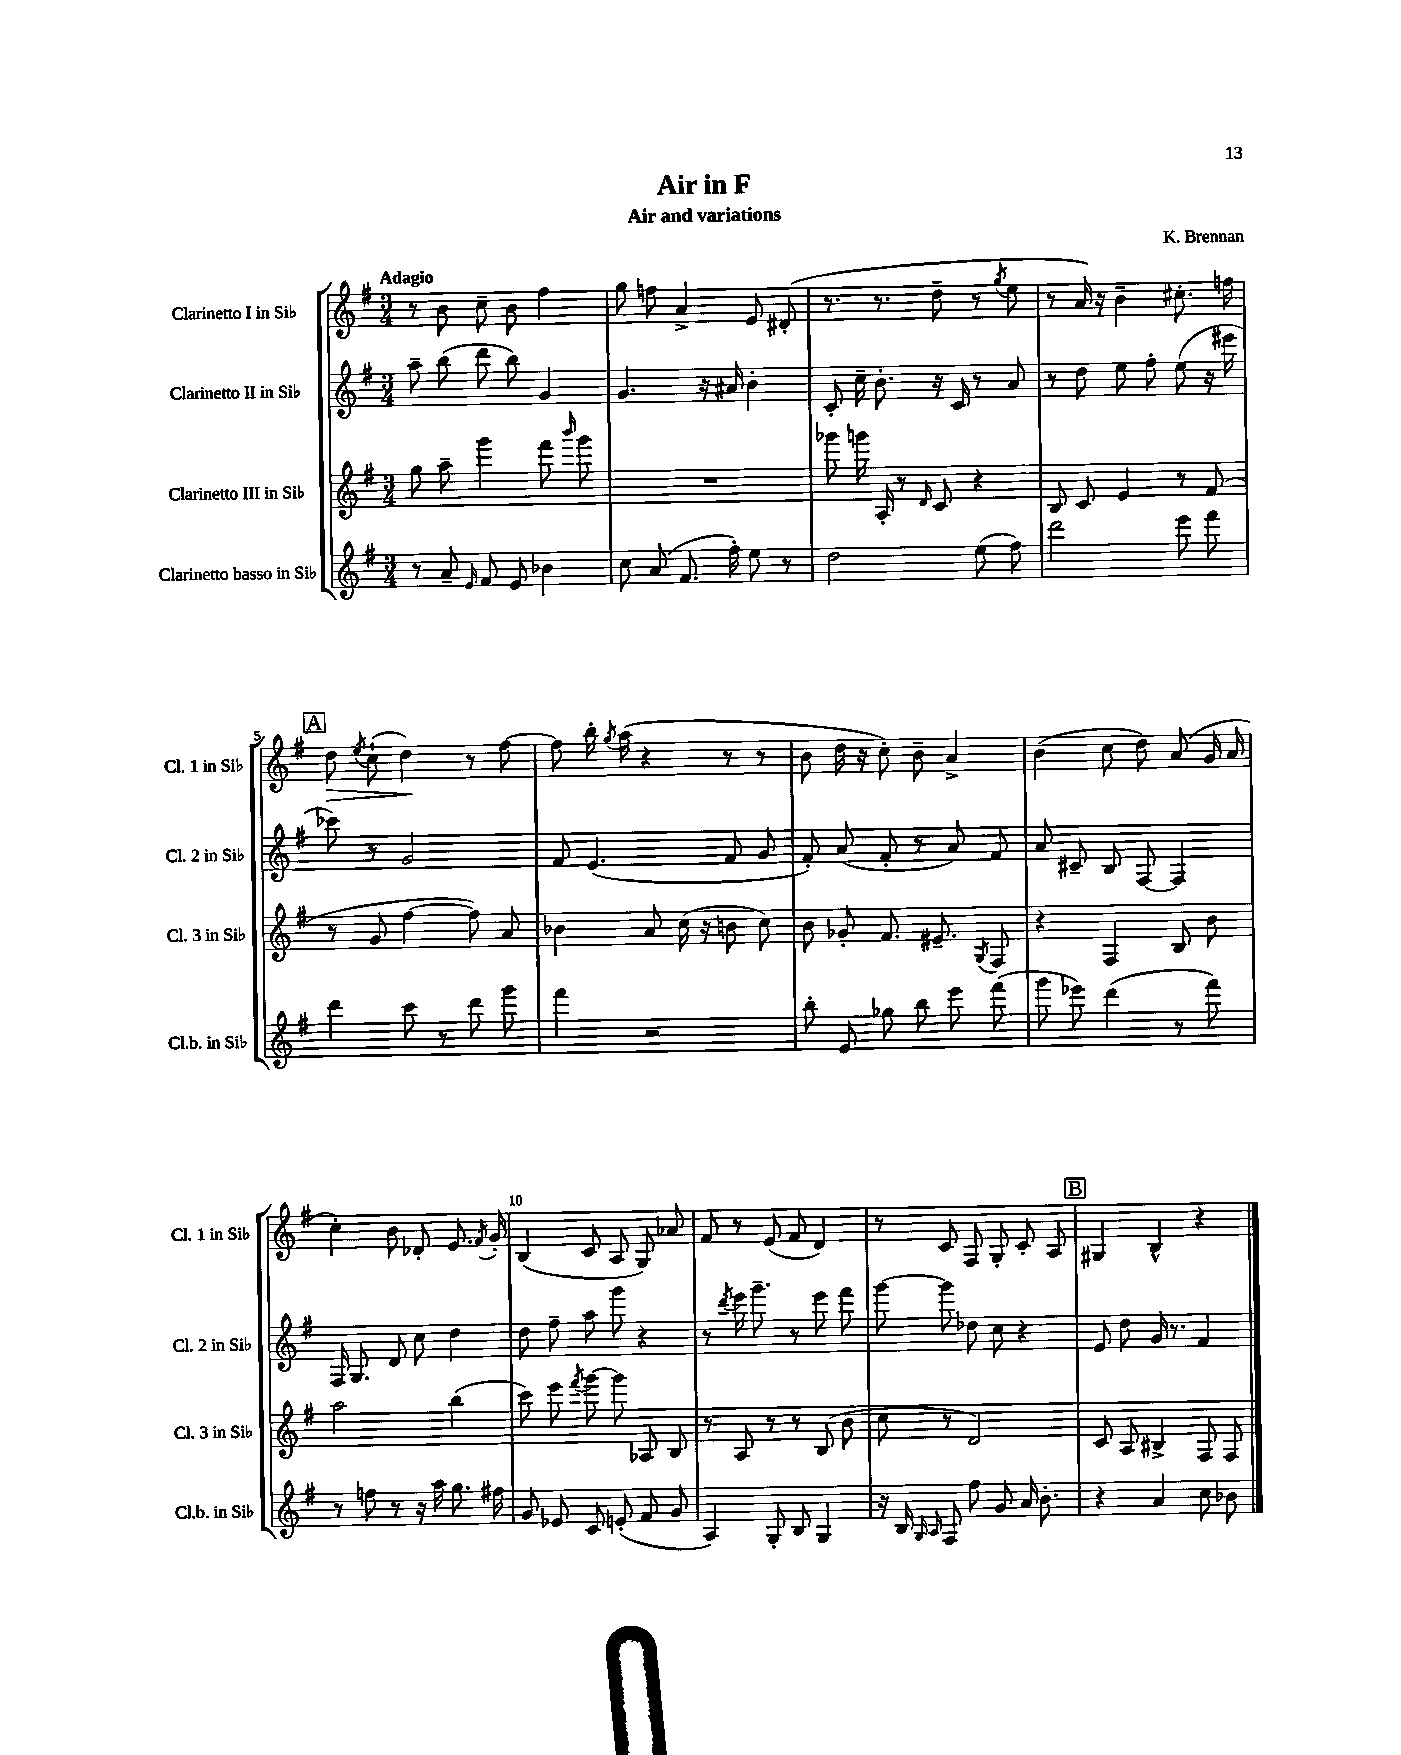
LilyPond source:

\header { title = "Air in F" composer = "K. Brennan" subtitle = "Air and variations" }
<<
\new StaffGroup <<
\new Staff = "s0" \with { instrumentName = "Clarinetto I in Sib" shortInstrumentName = "Cl. 1 in Sib" } {
    \clef treble \key g \major \numericTimeSignature \time 3/4 \tempo "Adagio"
    \autoBeamOff r8 b'8 c''8-- b'8 fis''4 |
    g''8 f''8 a'4-> e'8 dis'8-.( |
    r8. r8. d''8-- r8 \acciaccatura { g''8 } e''8 |
    r8 a'16) r16 b'4-- cis''8.-. f''16 |
    \mark \markup { \box "A" } d''8\> \acciaccatura { e''8 } c''8-!( d''4\!) r8 fis''8~ |
    fis''8 b''16-. \acciaccatura { g''8 } a''16( r4 r8 r8 |
    b'8 d''16 r16 c''8-.) b'8-- a'4-> |
    b'4( c''8 d''8) a'8( g'16 a'16 |
    c''4-.) b'8 des'8-. e'8. \acciaccatura { fis'8 } g'16-. |
    b4( c'8 a8 g8) aes'8 |
    fis'8 r8 e'8( fis'8 d'4) |
    r8 c'8 fis8 g8-. c'8-. a8 |
    \mark \markup { \box "B" } gis4 b4-^ r4 \bar "|." |
}
\new Staff = "s1" \with { instrumentName = "Clarinetto II in Sib" shortInstrumentName = "Cl. 2 in Sib" } {
    \clef treble \key g \major \numericTimeSignature \time 3/4
    \autoBeamOff a''8-- b''8( d'''8 b''8) g'4 |
    g'4. r16 ais'16 b'4-. |
    c'8-. c''16-- b'8.-. r16 c'16 r8 a'8 |
    r8 d''8 e''8 fis''8-. e''8( r16 eis'''16 |
    \mark \markup { \box "A" } ces'''8) r8 g'2 |
    fis'8 e'4.( fis'8 g'8 |
    fis'8-.) a'8( fis'8-. r8 a'8) fis'8 |
    a'8 cis'8-- b8 fis8~ fis4 |
    fis16 g8. d'8 c''8 d''4 |
    d''8 fis''8-- a''8 g'''8 r4 |
    r8 \acciaccatura { d'''8 } e'''16 g'''8.-- r8 e'''8 fis'''8 |
    g'''8~ g'''8 des''8 c''8 r4 |
    \mark \markup { \box "B" } e'8 d''8 g'16 r8. fis'4 \bar "|." |
}
\new Staff = "s2" \with { instrumentName = "Clarinetto III in Sib" shortInstrumentName = "Cl. 3 in Sib" } {
    \clef treble \key g \major \numericTimeSignature \time 3/4
    \autoBeamOff g''8 a''8-- g'''4 fis'''8 \grace { b'''16 } g'''8 |
    R2. |
    ges'''8 g'''16 a16-. r8 \grace { d'16 } c'8 r4 |
    b8 c'8 e'4 r8 fis'8( |
    \mark \markup { \box "A" } r8 g'8 fis''4~ fis''8) a'8 |
    bes'4 a'8 c''16( r16 b'8 c''8) |
    b'8 ges'8-. fis'8. eis'8.-- \acciaccatura { g8 } fis8 |
    r4 fis4 b8 b'8 |
    a''2 b''4( |
    c'''8) e'''8 \acciaccatura { fis'''8 } g'''8~ g'''8 aes8 b8 |
    r8 a8 r8 r8 b8( b'8 |
    c''8 r8 d'2) |
    \mark \markup { \box "B" } c'8 a8 bis4-> fis8 fis8 \bar "|." |
}
\new Staff = "s3" \with { instrumentName = "Clarinetto basso in Sib" shortInstrumentName = "Cl.b. in Sib" } {
    \clef treble \key g \major \numericTimeSignature \time 3/4
    \autoBeamOff r8 a'8-- \grace { e'16 } fis'8 e'8 bes'4 |
    c''8 a'8( fis'8. fis''16-.) e''8 r8 |
    d''2 e''8( fis''8) |
    d'''2 e'''8 fis'''8 |
    \mark \markup { \box "A" } d'''4 c'''8 r8 d'''8 g'''8 |
    fis'''4 r2 |
    b''8-. e'8 ges''8 b''8 e'''8 fis'''8( |
    g'''8 ees'''8) d'''4( r8 fis'''8) |
    r8 f''8 r8 r16 a''16 g''8. fis''16 |
    g'8 ees'8 c'8 e'8-.( fis'8 g'8 |
    a4) g8-. b8 g4 |
    r16 b16 \grace { g16 a16 } fis8 fis''8 g'8 a'16 b'8.-. |
    \mark \markup { \box "B" } r4 a'4 c''8 bes'8 \bar "|." |
}
>>
>>
\layout { \context { \Score \override BarNumber.break-visibility = ##(#f #t #t) barNumberVisibility = #(every-nth-bar-number-visible 5) } }
